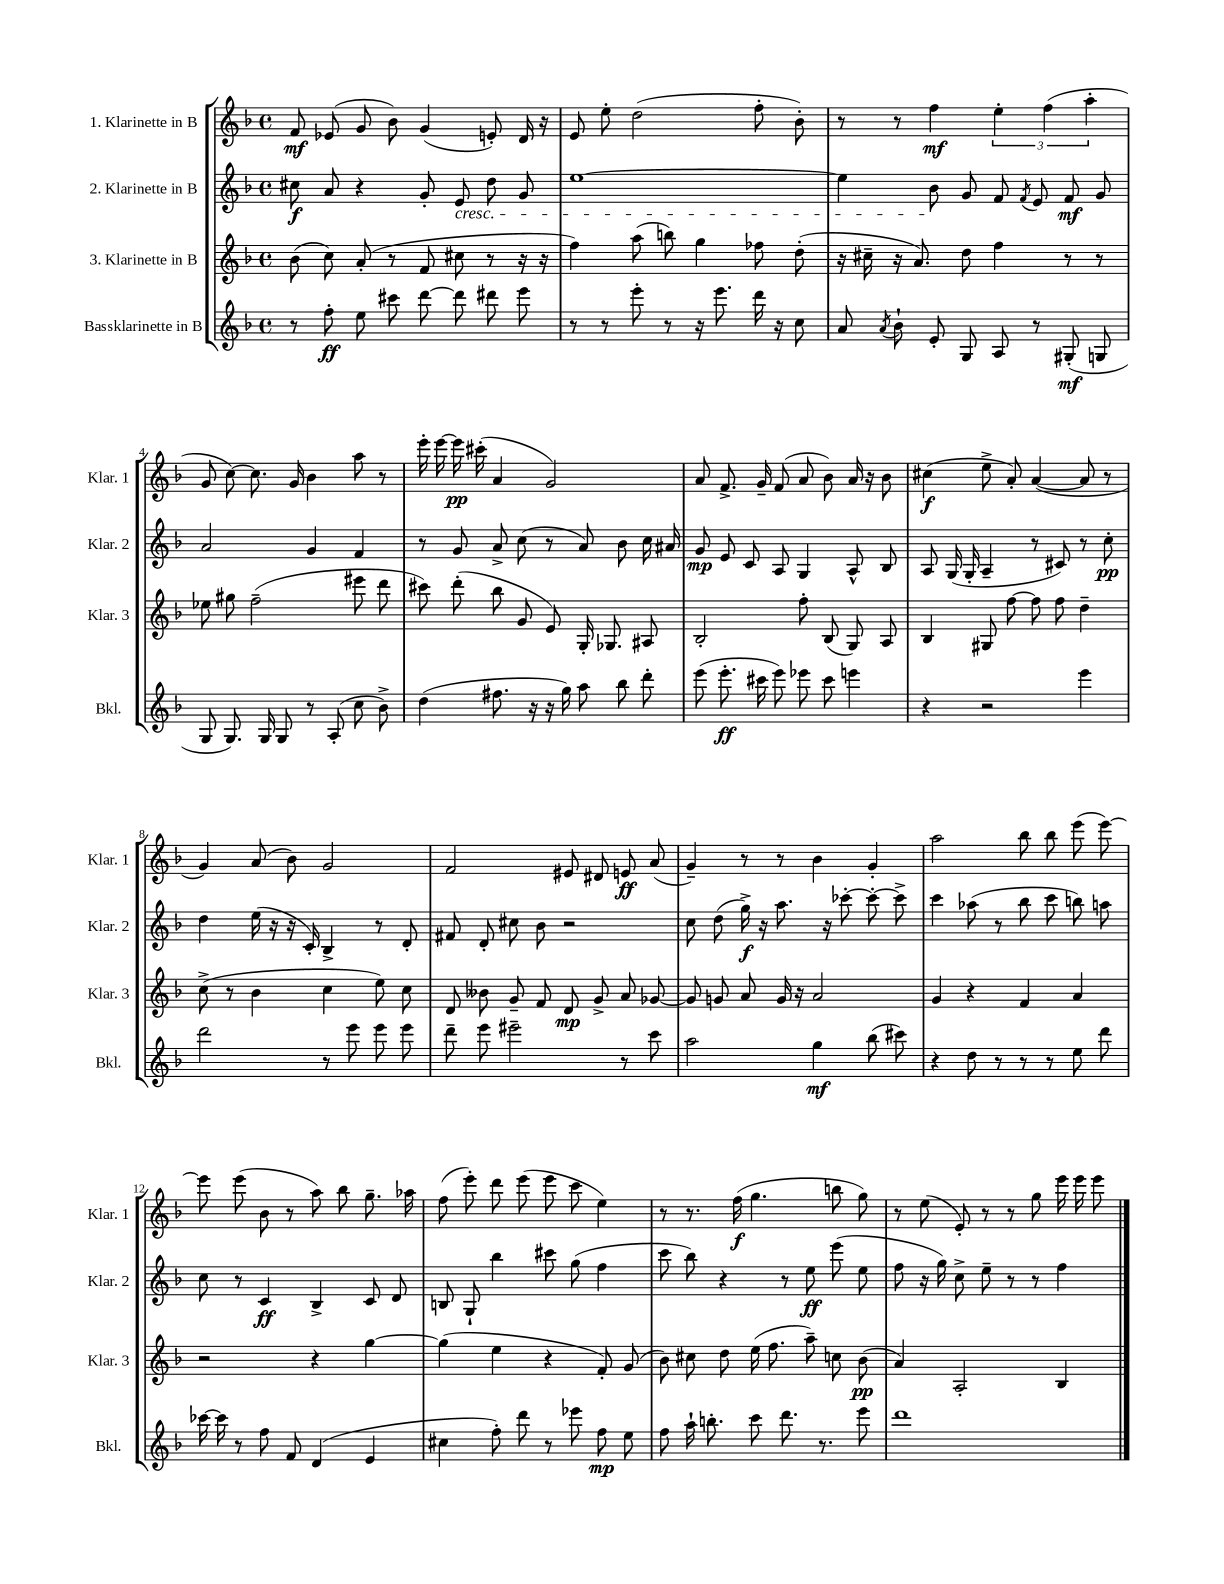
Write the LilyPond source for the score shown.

<<
\new StaffGroup <<
\new Staff = "s0" \with { instrumentName = "1. Klarinette in B" shortInstrumentName = "Klar. 1" } {
    \clef treble \key f \major \defaultTimeSignature \time 4/4
    \autoBeamOff f'8\mf ees'8( g'8 bes'8) g'4( e'8-.) d'16 r16 |
    e'8 e''8-. d''2( f''8-. bes'8-.) |
    r8 r8 f''4\mf \tuplet 3/2 { e''4-. f''4( a''4-. } |
    g'8 c''8~) c''8. g'16 bes'4 a''8 r8 |
    e'''16-. e'''16~ e'''16\pp cis'''16-.( a'4 g'2) |
    a'8 f'8.-> g'16-- f'8( a'8 bes'8) a'16 r16 bes'8 |
    cis''4\f( e''8-> a'8-.) a'4~( a'8 r8 |
    g'4) a'8( bes'8) g'2 |
    f'2 eis'8 dis'8 e'8\ff a'8( |
    g'4--) r8 r8 bes'4 g'4-. |
    a''2 bes''8 bes''8 e'''8( e'''8~) |
    e'''8 e'''8( bes'8 r8 a''8) bes''8 g''8.-- aes''16 |
    f''8( e'''8-.) d'''8 e'''8( e'''8 c'''8 e''4) |
    r8 r8. f''16\f( g''4. b''8 g''8) |
    r8 e''8( e'8-.) r8 r8 g''8 e'''16 e'''16 e'''8 \bar "|." |
}
\new Staff = "s1" \with { instrumentName = "2. Klarinette in B" shortInstrumentName = "Klar. 2" } {
    \clef treble \key f \major \defaultTimeSignature \time 4/4
    \autoBeamOff cis''8\f a'8 r4 g'8-. e'8\cresc d''8 g'8 |
    e''1~ |
    e''4 bes'8\! g'8 f'8 \acciaccatura { f'8 } e'8 f'8\mf g'8 |
    a'2 g'4 f'4 |
    r8 g'8 a'8-> c''8( r8 a'8) bes'8 c''16 ais'16 |
    g'8\mp e'8 c'8 a8 g4 a8-^ bes8 |
    a8 g16( g16-. a4-- r8 cis'8) r8 c''8-.\pp |
    d''4 e''16( r16 r16 c'16-.) bes4-> r8 d'8-. |
    fis'8 d'8-. cis''8 bes'8 r2 |
    c''8 d''8( g''16->\f) r16 a''8. r16 ces'''8~-. ces'''8~-. ces'''8-> |
    c'''4 aes''8( r8 bes''8 c'''8 b''8) a''8 |
    c''8 r8 c'4\ff bes4-> c'8 d'8 |
    b8 g8-! bes''4 cis'''8 g''8( f''4 |
    c'''8 bes''8) r4 r8 e''8\ff e'''8( e''8 |
    f''8 r16 g''16) c''8-> e''8-- r8 r8 f''4 \bar "|." |
}
\new Staff = "s2" \with { instrumentName = "3. Klarinette in B" shortInstrumentName = "Klar. 3" } {
    \clef treble \key f \major \defaultTimeSignature \time 4/4
    \autoBeamOff bes'8( c''8) a'8-.( r8 f'8 cis''8 r8 r16 r16 |
    f''4) a''8( b''8) g''4 fes''8 d''8-.( |
    r16 cis''16-- r16 a'8.) d''8 f''4 r8 r8 |
    ees''8 gis''8 f''2--( eis'''8 d'''8 |
    cis'''8) d'''8-.( bes''8 g'8 e'8) g16-. ges8. ais8 |
    bes2-. f''8-. bes8( g8) a8 |
    bes4 gis8 f''8~ f''8 f''8 d''4-- |
    c''8->( r8 bes'4 c''4 e''8) c''8 |
    d'8 beses'8 g'8-- f'8 d'8\mp g'8-> a'8 ges'8~ |
    ges'8 g'8 a'8 g'16 r16 a'2 |
    g'4 r4 f'4 a'4 |
    r2 r4 g''4~ |
    g''4( e''4 r4 f'8-.) g'8( |
    bes'8) cis''8 d''8 e''16( f''8. a''8--) c''8 bes'8\pp( |
    a'4) a2-. bes4 \bar "|." |
}
\new Staff = "s3" \with { instrumentName = "Bassklarinette in B" shortInstrumentName = "Bkl." } {
    \clef treble \key f \major \defaultTimeSignature \time 4/4
    \autoBeamOff r8 f''8-.\ff e''8 cis'''8 d'''8~ d'''8 dis'''8 e'''8 |
    r8 r8 e'''8-. r8 r16 e'''8. d'''16 r16 c''8 |
    a'8 \acciaccatura { a'8 } bes'8-! e'8-. g8 a8 r8 gis8-.\mf( g8 |
    g8 g8.) g16 g8 r8 a8-.( c''8 bes'8->) |
    d''4( fis''8. r16 r16 g''16) a''8 bes''8 d'''8-. |
    e'''8( e'''8.-.\ff cis'''16 e'''8) ees'''8 cis'''8 e'''4 |
    r4 r2 e'''4 |
    d'''2 r8 e'''8 e'''8 e'''8 |
    d'''8-- e'''8 eis'''2-- r8 c'''8 |
    a''2 g''4\mf bes''8( cis'''8) |
    r4 d''8 r8 r8 r8 e''8 d'''8 |
    ces'''16~ ces'''16 r8 f''8 f'8 d'4( e'4 |
    cis''4 f''8-.) d'''8 r8 ees'''8 f''8\mp e''8 |
    f''8 a''16-! b''8.-. c'''8 d'''8. r8. e'''8 |
    d'''1 \bar "|." |
}
>>
>>
